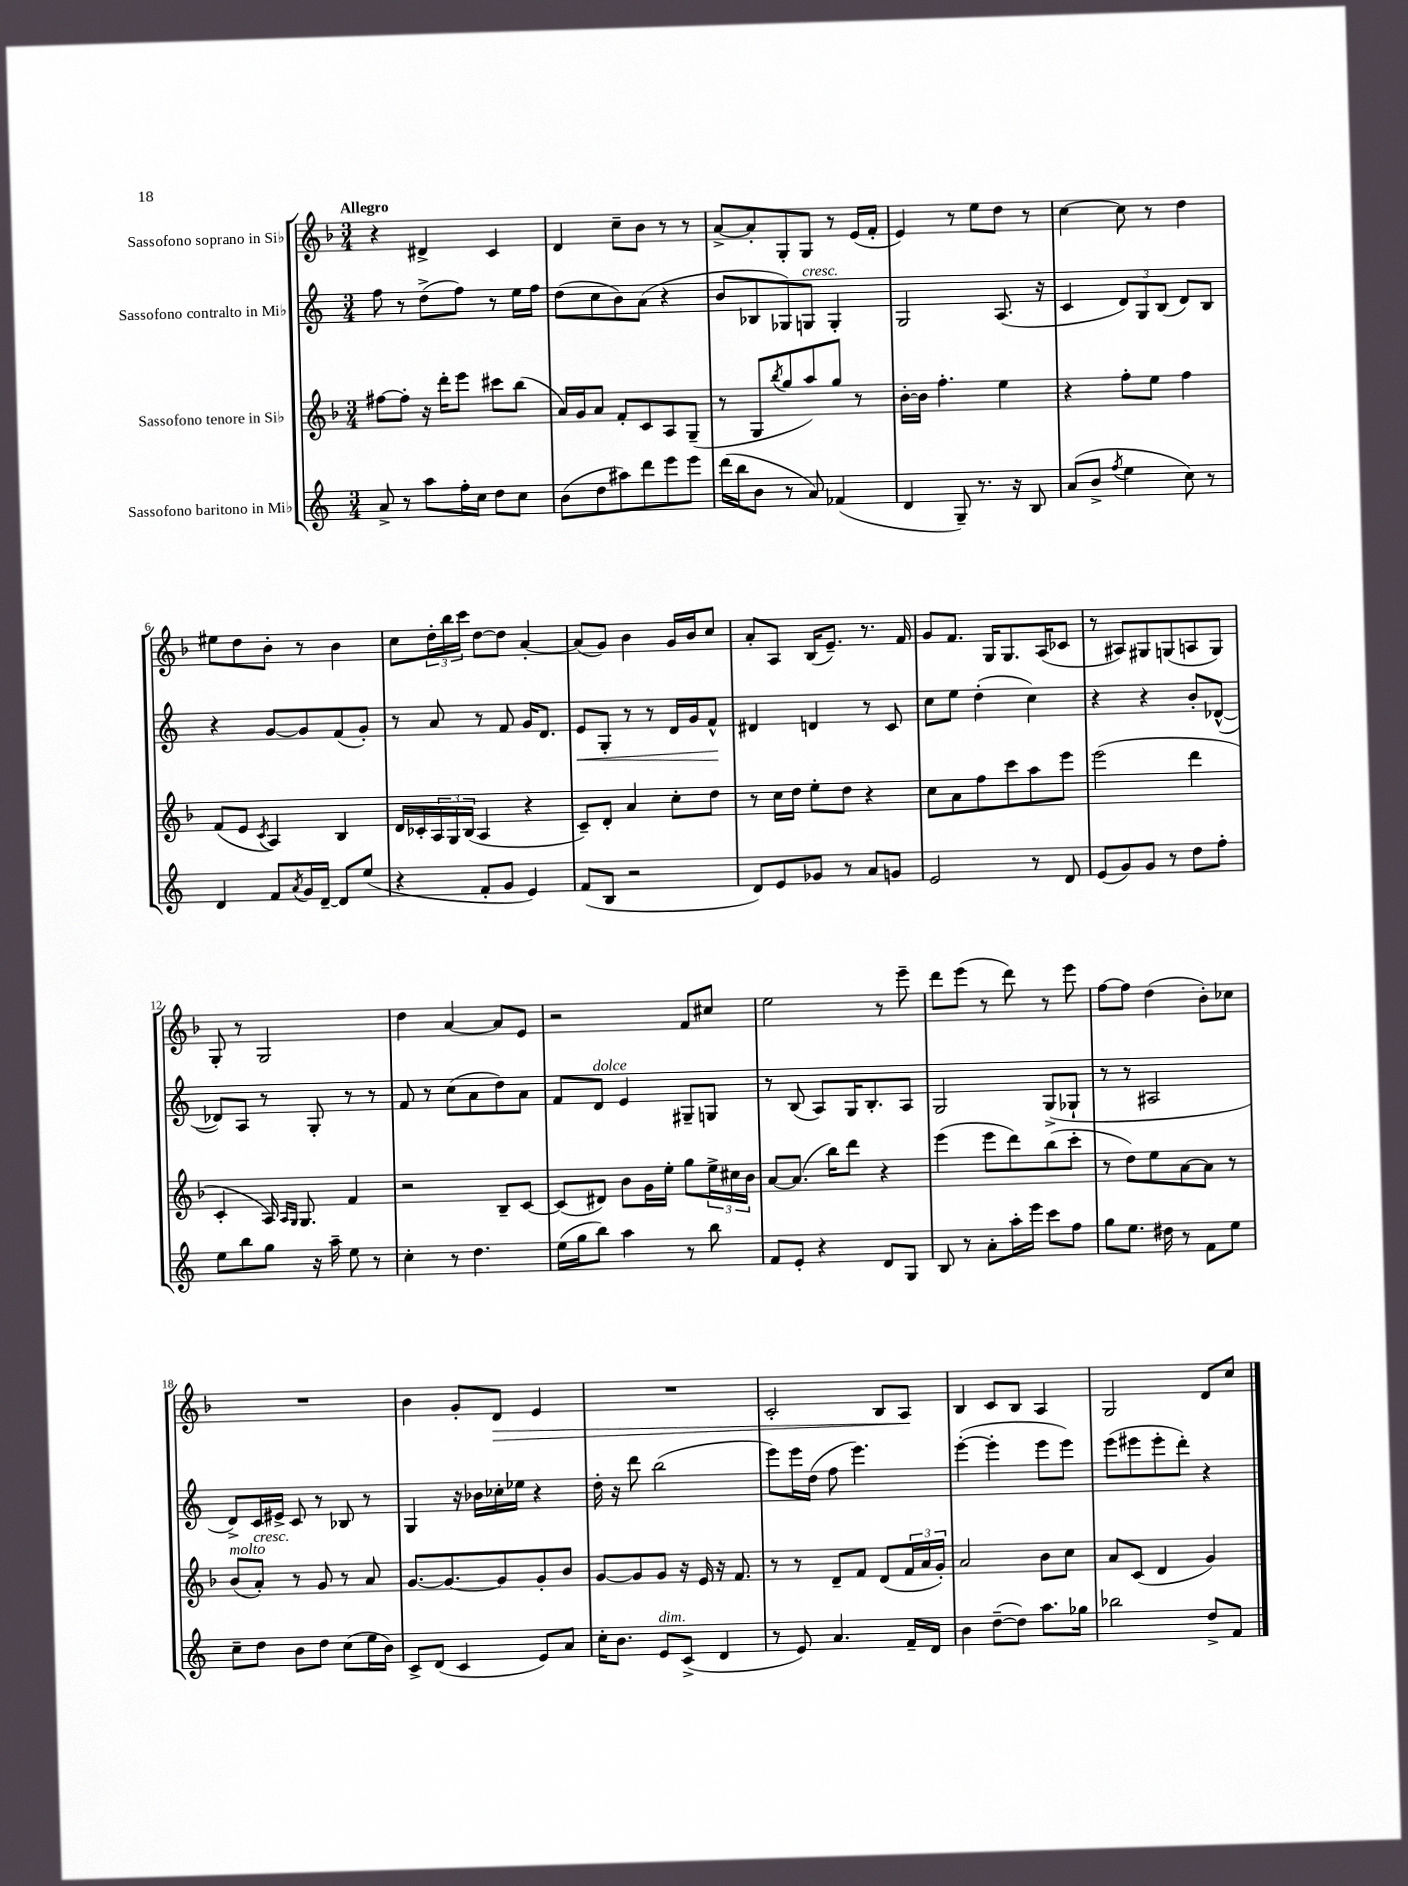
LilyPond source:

<<
\new StaffGroup <<
\new Staff = "s0" \with { instrumentName = "Sassofono soprano in Sib" } {
    \clef treble \key f \major \numericTimeSignature \time 3/4 \tempo "Allegro"
    r4 dis'4-> c'4 |
    d'4 c''8-- bes'8 r8 r8 |
    a'8~-> a'8-. g8-. g8 r8 e'16( f'16-. |
    e'4) r8 e''8 d''8 r8 |
    c''4~ c''8 r8 d''4 |
    eis''8 d''8 bes'8-. r8 bes'4 |
    c''8 \tuplet 3/2 { d''16-. bes''16 c'''16 } d''8~ d''8 a'4~-. |
    a'8( g'8) bes'4 g'16 bes'16 c''8 |
    a'8-. a8 bes16( e'8.--) r8. f'16 |
    g'8 f'8. g16 g8. a16( ces'8 |
    r8 ais8) gis8 g8( a8 g8) |
    g8-. r8 g2 |
    d''4 a'4~ a'8 e'8 |
    r2 f'8 cis''8 |
    e''2 r8 e'''8-- |
    d'''8 e'''8( r8 d'''8) r8 e'''8 |
    f''8~ f''8 d''4( bes'8-.) ces''8 |
    R2. |
    bes'4 g'8-. d'8\> e'4 |
    R2. |
    c'2-. bes8 a8\! |
    bes4 c'8 bes8 a4 |
    g2 d'8 c''8 \bar "|." |
}
\new Staff = "s1" \with { instrumentName = "Sassofono contralto in Mib" } {
    \clef treble \key c \major \numericTimeSignature \time 3/4
    f''8 r8 d''8->( f''8) r8 e''16 f''16 |
    d''8( c''8 b'8) a'8( r4 |
    b'8 bes8 ges8) g8^\markup { \italic "cresc." } g4-. |
    g2 a8.( r16 |
    c'4 \tuplet 3/2 { d'8) g8 b8( } d'8) b8 |
    r4 g'8~ g'8 f'8( g'8-.) |
    r8 a'8 r8 f'8 g'16 d'8. |
    e'8\< g8-. r8 r8 d'16 g'16 f'8-^\! |
    dis'4 d'4 r8 c'8 |
    c''8 e''8 d''4-.( c''4) |
    r4 r4 b'8-. des'8~-^( |
    des'8) a8 r8 g8-. r8 r8 |
    f'8 r8 c''8( a'8 d''8) a'8 |
    f'8 d'8^\markup { \italic "dolce" } e'4 gis8-- g8 |
    r8 b8( a8) g16 b8.-. a8 |
    g2 g8->( ges8-! |
    r8 r8 ais2 |
    d'8->) c'16 eis'16-> c'8 r8 bes8 r8 |
    g4 r16 bes'16 ces''16-. ees''16 r4 |
    d''16-. r16 d'''8 b''2( |
    e'''8) e'''16 d''16( f''8 e'''4.) |
    e'''4~-.( e'''4-. e'''8 e'''8) |
    e'''8( eis'''8 eis'''8-. d'''8-.) r4 \bar "|." |
}
\new Staff = "s2" \with { instrumentName = "Sassofono tenore in Sib" } {
    \clef treble \key f \major \numericTimeSignature \time 3/4
    fis''8~ fis''8-. r16 d'''16-. e'''8 cis'''8 bes''8( |
    a'16) g'16 a'8 f'8-. c'8 a8 g8--( |
    r8 g8 \acciaccatura { bes''8 } g''8 a''8) g''8 r8 |
    bes'16~-. bes'16 f''4.-. e''4 |
    r4 f''8-. e''8 f''4 |
    f'8( e'8 \acciaccatura { c'8 } a4) bes4 |
    d'16 ces'16-. \tuplet 3/2 { a16 g16 bes16( } a4 r4 |
    c'8--) d'8-. a'4 c''8-. d''8 |
    r8 c''16 d''16 e''8-. d''8 r4 |
    c''8 a'8 f''8 c'''8 a''8 e'''8 |
    e'''2( d'''4 |
    c'4-. a16) \grace { a16 g16 } g8. f'4 |
    r2 bes8-- c'8~ |
    c'8( dis'8) bes'8 g'16 e''16-. g''8 \tuplet 3/2 { e''16-> cis''16 bes'16 } |
    a'8~ a'8.( bes''16) d'''8 r4 |
    e'''4( e'''8 d'''8) bes''8( c'''8-. |
    r8 d''8) e''8 a'8~ a'8 r8 |
    bes'8^\markup { \italic "molto" }( a'8-.^\markup { \italic "cresc." }) r8 g'8 r8 a'8 |
    g'8.~ g'8.~ g'8 g'8-. bes'8 |
    g'8~ g'8 g'8 r16 e'16 r16 f'8. |
    r8 r8 d'8-- f'8 d'8( \tuplet 3/2 { f'16 a'16 g'16-.) } |
    a'2 bes'8 c''8 |
    a'8 c'8( d'4 g'4) \bar "|." |
}
\new Staff = "s3" \with { instrumentName = "Sassofono baritono in Mib" } {
    \clef treble \key c \major \numericTimeSignature \time 3/4
    a'8-> r8 a''8 f''16-. c''16 d''8 c''8 |
    b'8( d''8 ais''8) d'''8 e'''8 e'''8 |
    d'''16( b''16 b'8 r8 a'8) fes'4( |
    d'4 g8--) r8. r16 b8 |
    a'8( b'8-> \acciaccatura { f''8 } e''4 c''8) r8 |
    d'4 f'8 \acciaccatura { a'8 } g'16 d'16~-- d'8 e''8( |
    r4 f'8-. g'8 e'4) |
    f'8( b8 r2 |
    d'8) e'8 ges'8 r8 a'8 g'8 |
    e'2 r8 d'8 |
    e'8( g'8) g'8 r8 d''8 f''8-. |
    e''8 b''8 g''8 r16 a''16-- e''8 r8 |
    c''4-. r8 d''4. |
    e''16( g''16 b''8) a''4 r8 b''8 |
    f'8 e'8-. r4 d'8 g8 |
    b8 r8 a'8-. a''16-. e'''16 c'''8 f''8 |
    g''8 e''8. dis''16 r8 f'8 e''8 |
    c''8-- d''8 b'8 d''8 c''8( e''16 b'16) |
    c'8-> d'8( c'4 e'8) a'8 |
    c''16-. b'8. e'8^\markup { \italic "dim." } c'8->( d'4 |
    r8 e'8) a'4. f'16-- d'16 |
    b'4 d''8~--( d''8) a''8. ges''16 |
    bes''2 d''8-> f'8 \bar "|." |
}
>>
>>
